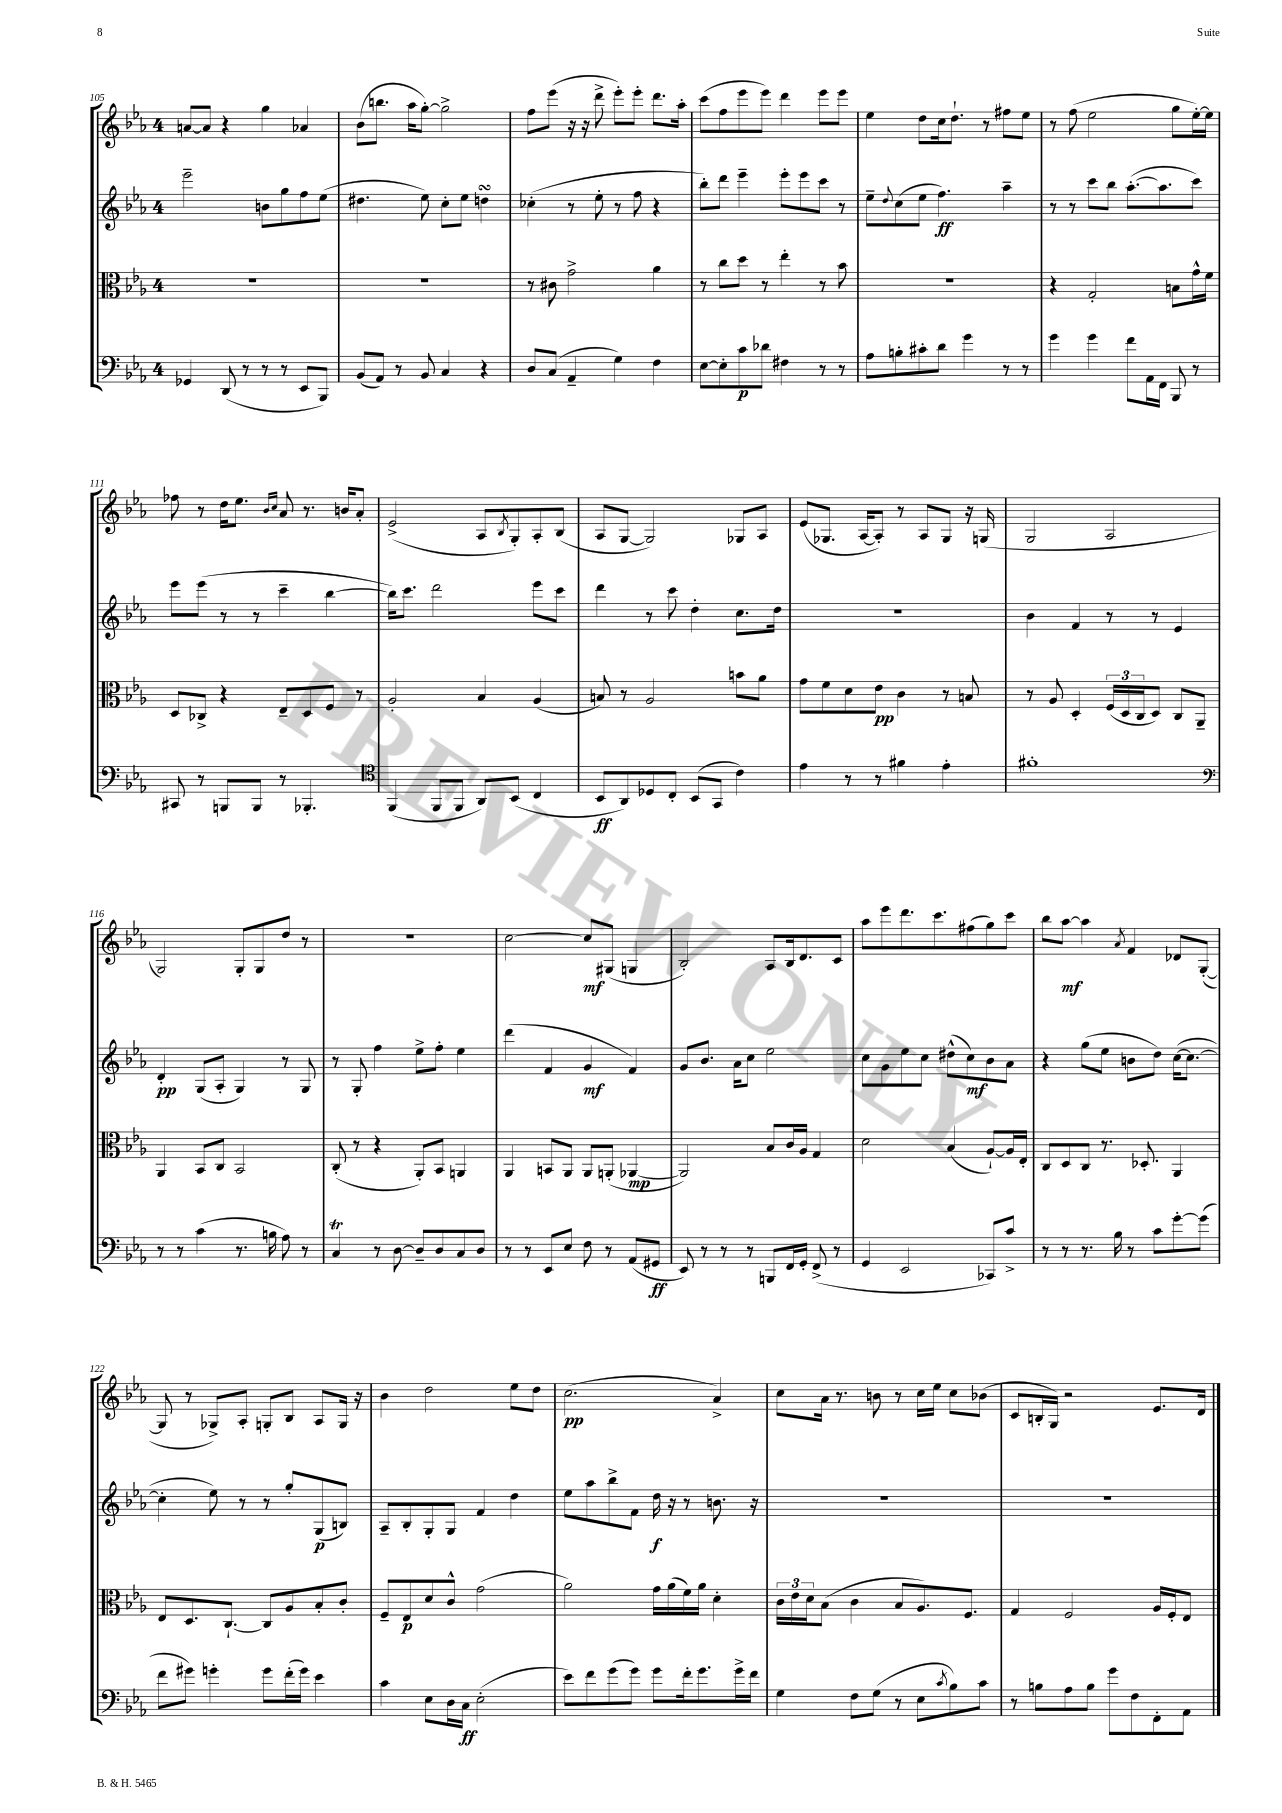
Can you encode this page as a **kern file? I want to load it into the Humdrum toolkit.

**kern	**dynam	**kern	**dynam	**kern	**dynam	**kern	**dynam
*part4	*part4	*part3	*part3	*part2	*part2	*part1	*part1
*staff4	*staff4	*staff3	*staff3	*staff2	*staff2	*staff1	*staff1
*clefF4	*	*clefC3	*	*clefG2	*	*clefG2	*
*k[b-e-a-]	*	*k[b-e-a-]	*	*k[b-e-a-]	*	*k[b-e-a-]	*
*M4/4	*	*M4/4	*	*M4/4	*	*M4/4	*
=105	=105	=105	=105	=105	=105	=105	=105
4GG-X/	.	1r	.	2eee-~\	.	[8an/L	.
.	.	.	.	.	.	8a/J]	.
(8DD/	.	.	.	.	.	4r	.
8r	.	.	.	.	.	.	.
8r	.	.	.	8bn\L	.	4gg\	.
8r	.	.	.	8gg\	.	.	.
8EE-/L	.	.	.	8ff\	.	4a-X/	.
8BBB-/J)	.	.	.	(8ee-\J	.	.	.
=106	=106	=106	=106	=106	=106	=106	=106
(8BB-/L	.	1r	.	4.dd#X\	.	(8b-\L	.
8AA-/J)	.	.	.	.	.	8.bbn\J	.
8r	.	.	.	.	.	.	.
.	.	.	.	.	.	16aa-\KL	.
8BB-/	.	.	.	8ee-\)	.	[8gg'\J)	.
4C/	.	.	.	8cc'\L	.	2gg^\]	.
.	.	.	.	8ee-\J	.	.	.
4r	.	.	.	4ddnsSsS\	.	.	.
=107	=107	=107	=107	=107	=107	=107	=107
8D/L	.	8r	.	(4cc-X'\	.	8ff\L	.
(8C/J	.	8c#X\	.	.	.	(8eee-\J	.
4AA-~/	.	2g^\	.	8r	.	16r	.
.	.	.	.	.	.	16r	.
.	.	.	.	8ee-'\	.	8ddd^\	.
4G\)	.	.	.	8r	.	8eee-'\L)	.
.	.	.	.	8ff\	.	8eee-'\J	.
4F\	.	4a-\	.	4r	.	8.ddd\L	.
.	.	.	.	.	.	16aa-'\Jk	.
=108	=108	=108	=108	=108	=108	=108	=108
[8E-\L	.	8r	.	8bb-'\L)	.	(8ccc\L	.
8E-'\]	.	8cc\L	.	8ddd\J	.	8ff\	.
8c\	p	8dd\J	.	4eee-~\	.	8eee-\	.
8d-X\J	.	8r	.	.	.	8eee-\J)	.
4F#X\	.	4ee-'\	.	8eee-'\L	.	4ddd\	.
.	.	.	.	8eee-\	.	.	.
8r	.	8r	.	8ccc\J	.	8eee-\L	.
8r	.	8b-\	.	8r	.	8eee-\J	.
=109	=109	=109	=109	=109	=109	=109	=109
8A-\L	.	1r	.	8ee-~\L	.	4ee-\	.
.	.	.	.	8qqdd/	.	.	.
8Bn'\	.	.	.	(8cc\	.	.	.
8c#X'\	.	.	.	8ee-\J	.	8dd\L	.
8d\J	.	.	.	4.ff\)	ff	16cc\k	.
.	.	.	.	.	.	8.dd`\J	.
4g\	.	.	.	.	.	.	.
.	.	.	.	.	.	8r	.
8r	.	.	.	4aa-~\	.	8ff#X\L	.
8r	.	.	.	.	.	8ee-\J	.
=110	=110	=110	=110	=110	=110	=110	=110
4g\	.	4r	.	8r	.	8r	.
.	.	.	.	8r	.	(8ff\	.
4g\	.	2G'/	.	8ccc\L	.	2ee-\	.
.	.	.	.	8bb-\J	.	.	.
8f\L	.	.	.	([8.aa-'\L	.	.	.
16AA-\L	.	.	.	.	.	.	.
16FF\JJ	.	.	.	8.aa-\]	.	.	.
8BBB-/	.	8Bn\L	.	.	.	8gg\L	.
8r	.	16g^^\L	.	8ccc\J)	.	[16ee-'\L)	.
.	.	16f\JJ	.	.	.	16ee-\JJ]	.
!!LO:LB:g=z
=111	=111	=111	=111	=111	=111	=111	=111
8CC#X/	.	8D/L	.	8eee-\L	.	8ff-X\	.
8r	.	8C-X^/J	.	(8eee-\J	.	8r	.
8BBBn/L	.	4r	.	8r	.	16dd\KL	.
.	.	.	.	.	.	8.ee-\J	.
8BBB/J	.	.	.	8r	.	.	.
.	.	.	.	.	.	16qqb-/LL	.
.	.	.	.	.	.	16qqcc/JJ	.
8r	.	8E-~/L	.	4ccc~\	.	8a-/	.
4.BBB-X'/	.	8D/	.	.	.	8.r	.
.	.	8F/J	.	[4bb-\	.	.	.
.	.	.	.	.	.	16bn/KL	.
.	.	8r	.	.	.	8a-'/J	.
=112	=112	=112	=112	=112	=112	=112	=112
*clefC4	*	*	*	*	*	*	*
(4FF/	.	2A-'/	.	16bb-\KL])	.	(2e-^/	.
.	.	.	.	8.ccc\J	.	.	.
8FF/L	.	.	.	2ddd\	.	.	.
8FF/J	.	.	.	.	.	.	.
8AA-/L)	.	4B-/	.	.	.	8A-/L	.
.	.	.	.	.	.	8qB-/	.
(8BB-/J	.	.	.	.	.	8G'/)	.
4C/	.	(4A-/	.	8eee-\L	.	8A-'/	.
.	.	.	.	8ccc\J	.	(8B-/J	.
=113	=113	=113	=113	=113	=113	=113	=113
8BB-/L	ff	8Bn/)	.	4ddd\	.	8A-/L	.
8AA-/)	.	8r	.	.	.	[8G/J	.
8D-X/	.	2A-/	.	8r	.	2G/])	.
8C'/J	.	.	.	8ccc\	.	.	.
(8BB-/L	.	.	.	4dd'\	.	.	.
8GG/J	.	.	.	.	.	.	.
4c\)	.	8bn\L	.	8.cc\L	.	8G-X/L	.
.	.	8a-\J	.	.	.	8A-/J	.
.	.	.	.	16dd\Jk	.	.	.
=114	=114	=114	=114	=114	=114	=114	=114
4e-\	.	8g\L	.	1r	.	(8e-/L	.
.	.	8f\	.	.	.	8.G-X/J	.
8r	.	8d\	.	.	.	.	.
.	.	.	.	.	.	[16A-/KL	.
8r	.	8e-\J	pp	.	.	8A-'/J])	.
4f#X\	.	4c\	.	.	.	8r	.
.	.	.	.	.	.	8A-/L	.
4e-'\	.	8r	.	.	.	8G-/J	.
.	.	8Bn/	.	.	.	16r	.
.	.	.	.	.	.	(16Gn/	.
=115	=115	=115	=115	=115	=115	=115	=115
1f#X'	.	8r	.	4b-\	.	2G/	.
.	.	8A-/	.	.	.	.	.
.	.	4D'/	.	4f/	.	.	.
.	.	(24F/LL	.	8r	.	2A-/	.
.	.	24D/	.	.	.	.	.
.	.	24C/J	.	.	.	.	.
.	.	8D/J)	.	8r	.	.	.
.	.	8C/L	.	4e-/	.	.	.
.	.	8AA-~/J	.	.	.	.	.
!!LO:LB:g=z
=116	=116	=116	=116	=116	=116	=116	=116
*clefF4	*	*	*	*	*	*	*
8r	.	4AA-/	.	4d'/	pp	2G/)	.
8r	.	.	.	.	.	.	.
(4c\	.	8BB-/L	.	(8G/L	.	.	.
.	.	8C/J	.	8A-'/J	.	.	.
8.r	.	2BB-/	.	4G/)	.	8G'/L	.
.	.	.	.	.	.	8G/	.
16Bn\	.	.	.	.	.	.	.
8A-\)	.	.	.	8r	.	8dd/J	.
8r	.	.	.	8G/	.	8r	.
=117	=117	=117	=117	=117	=117	=117	=117
4CT/	.	(8C'/	.	8r	.	1r	.
.	.	8r	.	8G'/	.	.	.
8r	.	4r	.	4ff\	.	.	.
[8D\	.	.	.	.	.	.	.
8D~/L]	.	8AA-'/L)	.	8ee-^\L	.	.	.
8D/	.	8BB-/J	.	8ff'\J	.	.	.
8C/	.	4AAn/	.	4ee-\	.	.	.
8D/J	.	.	.	.	.	.	.
=118	=118	=118	=118	=118	=118	=118	=118
8r	.	4AA-/	.	(4ddd\	.	[2cc\	.
8r	.	.	.	.	.	.	.
8EE-/L	.	8BBn/L	.	4f/	.	.	.
8E-/J	.	8AA-/J	.	.	.	.	.
8F\	.	8AA-/L	.	4g/	mf	8cc/L]	mf
8r	.	(8AAn'/J	.	.	.	(8G#X/J	.
(8AA-/L	.	[4AA-X/	mp	4f/)	.	4Gn/	.
8GG#X/J	ff	.	.	.	.	.	.
=119	=119	=119	=119	=119	=119	=119	=119
8EE-/)	.	2AA-/])	.	8g/L	.	2B-'/)	.
8r	.	.	.	8.b-/J	.	.	.
8r	.	.	.	.	.	.	.
.	.	.	.	16a-\KL	.	.	.
8r	.	.	.	8cc\J	.	.	.
8BBBn/L	.	8B-/L	.	2ee-\	.	8A-/L	.
16FF/L	.	16c/L	.	.	.	16B-/k	.
16GG'/JJ	.	16A-/JJ	.	.	.	8.d/	.
(8FF^/	.	4G/	.	.	.	.	.
8r	.	.	.	.	.	8c/J	.
=120	=120	=120	=120	=120	=120	=120	=120
4GG/	.	2d\	.	8cc\L	.	8aa-\L	.
.	.	.	.	8g\	.	8eee-\	.
2EE-/	.	.	.	8ee-\	.	8.ddd\	.
.	.	.	.	8cc\J	.	.	.
.	.	.	.	.	.	8.ccc\	.
.	.	(4B-/	.	(8dd#X^^\L	.	.	.
.	.	.	.	8cc\)	mf	(8ff#X\	.
8CC-X/L)	.	[8A-`/L)	.	8b-\	.	8gg\)	.
8c^/J	.	16A-/L]	.	8a-\J	.	8ccc\J	.
.	.	16E-'/JJ	.	.	.	.	.
=121	=121	=121	=121	=121	=121	=121	=121
8r	.	8C/L	.	4r	.	8bb-\L	.
8r	.	8D/	.	.	.	[8aa-\J	mf
8.r	.	8C/J	.	(8gg\L	.	4aa-\]	.
.	.	8.r	.	8ee-\J	.	.	.
16B-\	.	.	.	.	.	.	.
.	.	.	.	.	.	8qa-/	.
8r	.	.	.	8bn\L	.	4f/	.
.	.	8.D-X'/	.	.	.	.	.
8c\L	.	.	.	8dd\J)	.	.	.
[8g'\	.	4AA-/	.	([16cc\KL	.	8d-X/L	.
.	.	.	.	8.cc\J_	.	.	.
(8g\J]	.	.	.	.	.	([8G'/J	.
!!LO:LB:g=z
=122	=122	=122	=122	=122	=122	=122	=122
8f\L	.	8E-/L	.	4cc'\]	.	8G/]	.
8g#X\J)	.	8.D/	.	.	.	8r	.
4gn'\	.	.	.	8ee-\)	.	8G-X^/L)	.
.	.	[8.C`/J	.	.	.	.	.
.	.	.	.	8r	.	8A-'/J	.
8g\L	.	8C/L]	.	8r	.	8Gn'/L	.
(16f'\L	.	8A-/	.	8gg'/L	.	8B-/J	.
16g\JJ)	.	.	.	.	.	.	.
4e-\	.	8B-'/	.	(8G/	p	8A-/L	.
.	.	8c'/J	.	8Bn/J)	.	16G/Jk	.
.	.	.	.	.	.	16r	.
=123	=123	=123	=123	=123	=123	=123	=123
4c\	.	8F~/L	.	8A-~/L	.	4b-\	.
.	.	8E-/	p	8B-'/	.	.	.
8E-\L	.	8d/	.	8G'/	.	2dd\	.
16D\L	.	8c^^/J	.	8G/J	.	.	.
16C\JJ	ff	.	.	.	.	.	.
(2E-'\	.	(2g\	.	4f/	.	.	.
.	.	.	.	4dd\	.	8ee-\L	.
.	.	.	.	.	.	8dd\J	.
=124	=124	=124	=124	=124	=124	=124	=124
8e-\L)	.	2a-\)	.	8ee-\L	.	(2.cc\	pp
8f\	.	.	.	8aa-\	.	.	.
(8g\	.	.	.	8bb-^\	.	.	.
8g\J)	.	.	.	8f\J	.	.	.
8g\L	.	16g\LL	.	16dd\	f	.	.
.	.	(16a-\	.	16r	.	.	.
16f'\k	.	16f\)	.	8r	.	.	.
8.g\	.	16a-\JJ	.	.	.	.	.
.	.	4d'\	.	8.bn\	.	4a-^/)	.
16g^\L	.	.	.	.	.	.	.
16f\JJ	.	.	.	16r	.	.	.
=125	=125	=125	=125	=125	=125	=125	=125
4G\	.	24c\LL	.	1r	.	8cc\L	.
.	.	24e-\	.	.	.	.	.
.	.	24d\J	.	.	.	.	.
.	.	(8B-\J	.	.	.	16a-\Jk	.
.	.	.	.	.	.	8.r	.
8F\L	.	4c\	.	.	.	.	.
(8G\J	.	.	.	.	.	8bn\	.
8r	.	8B-/L	.	.	.	8r	.
8E-\L	.	8.A-/)	.	.	.	16cc\LL	.
.	.	.	.	.	.	16ee-\JJ	.
8qc/	.	.	.	.	.	.	.
8B-\)	.	.	.	.	.	8cc\L	.
.	.	8.F/J	.	.	.	.	.
8c\J	.	.	.	.	.	(8b-X\J	.
=126	=126	=126	=126	=126	=126	=126	=126
8r	.	4G/	.	1r	.	8c/L	.
8Bn\L	.	.	.	.	.	16Bn'/L	.
.	.	.	.	.	.	16G/JJ)	.
8A-\	.	2F/	.	.	.	2r	.
8B\J	.	.	.	.	.	.	.
8g\L	.	.	.	.	.	.	.
8F\	.	.	.	.	.	.	.
8FF'\	.	16A-/LL	.	.	.	8.e-/L	.
.	.	16F'/J	.	.	.	.	.
8AA-\J	.	8E-/J	.	.	.	.	.
.	.	.	.	.	.	16d/Jk	.
==	==	==	==	==	==	==	==
*-	*-	*-	*-	*-	*-	*-	*-
